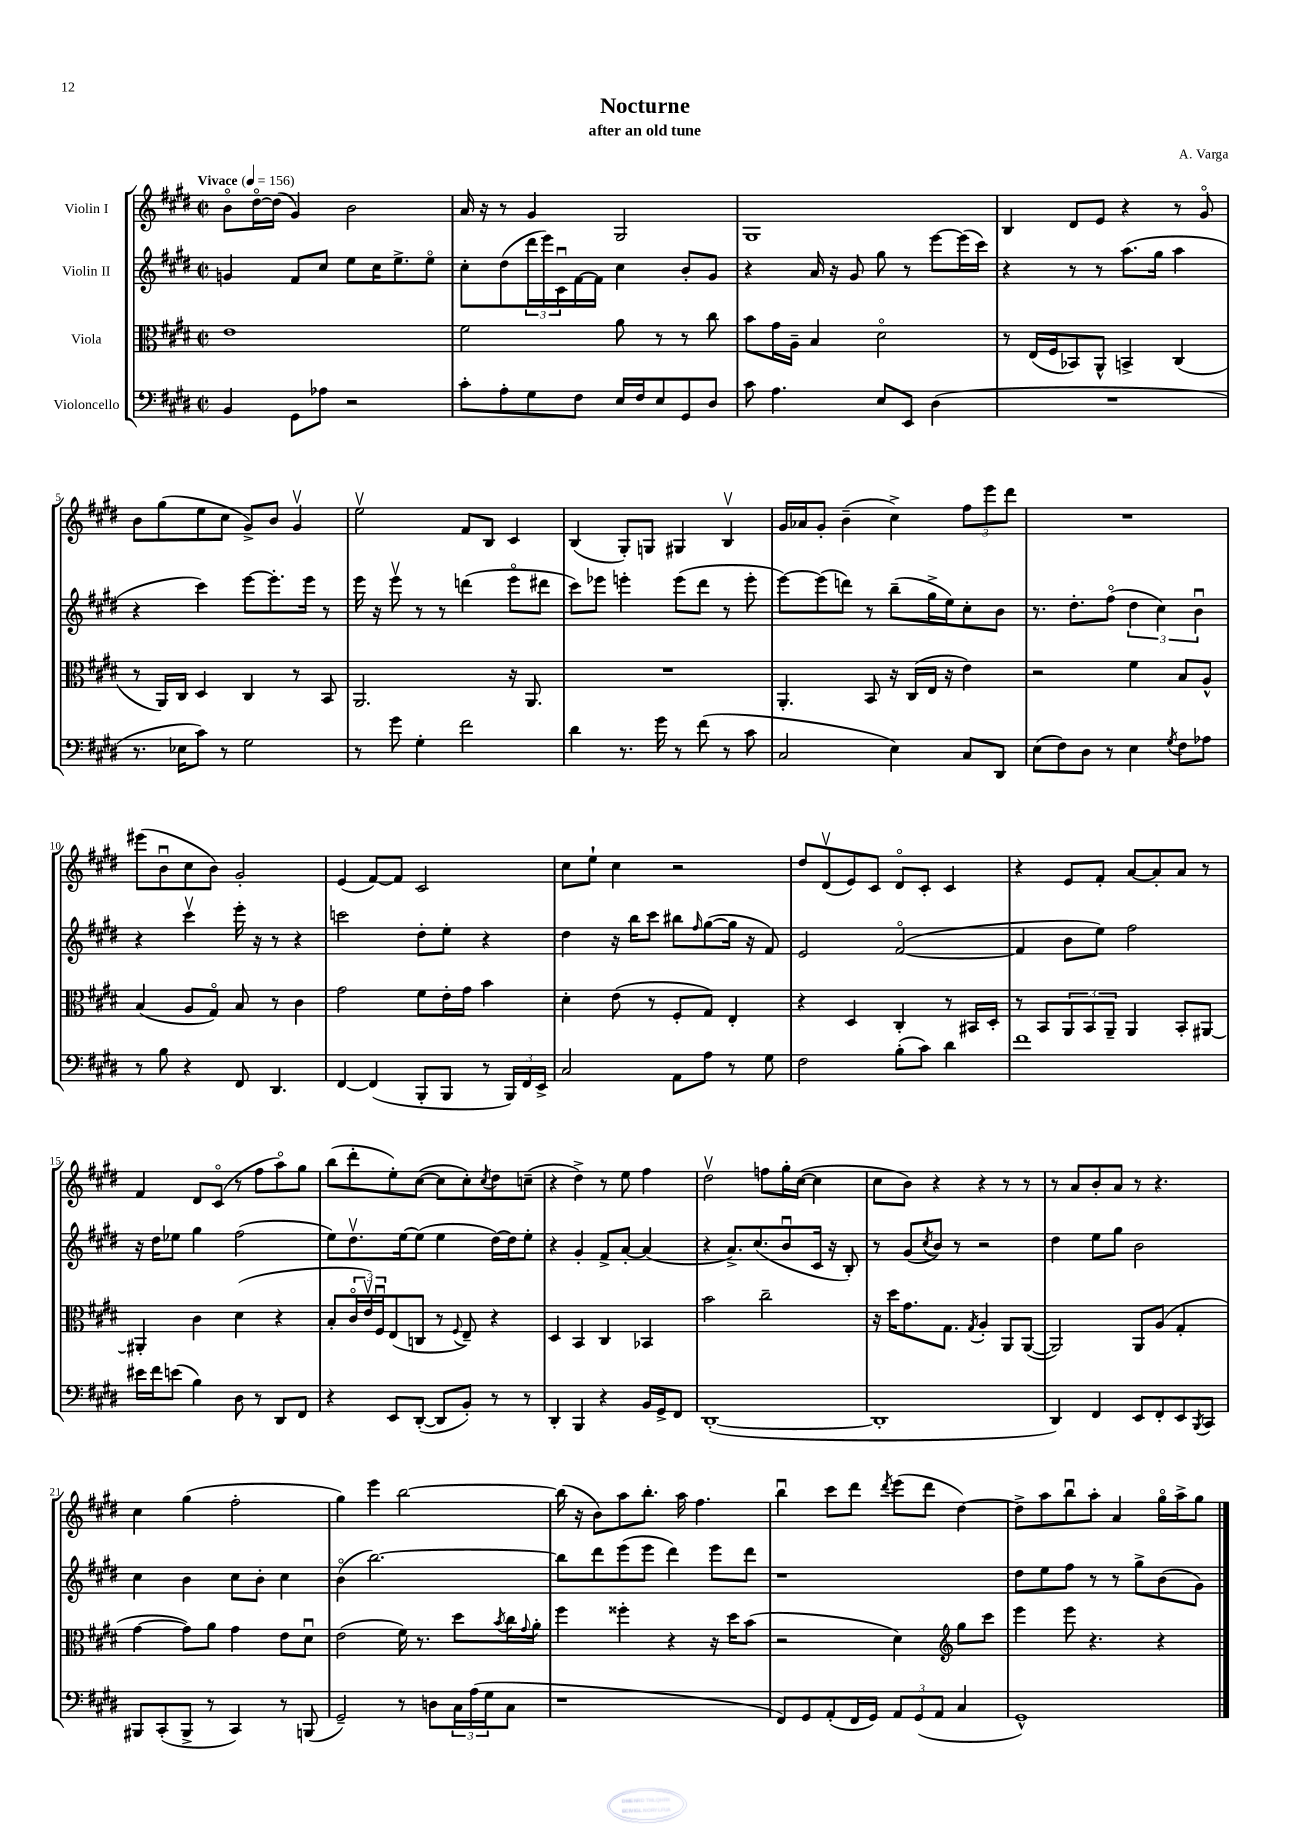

**kern	**kern	**kern	**kern
*staff4	*staff3	*staff2	*staff1
*clefF4	*clefC3	*clefG2	*clefG2
*k[f#c#g#d#]	*k[f#c#g#d#]	*k[f#c#g#d#]	*k[f#c#g#d#]
*M2/2	*M2/2	*M2/2	*M2/2
*met(c|)	*met(c|)	*met(c|)	*met(c|)
*MM156	*MM156	*MM156	*MM156
4BB/	1e	4g/	8bo\L
.	.	.	[16dd#o\L
.	.	.	(16dd#\]JJ
8GG#\L	.	8f#/L	4g#/)
8A-\J	.	8cc#/J	.
2r	.	8ee\L	2b\
.	.	16cc#\K	.
.	.	8.ee^\	.
.	.	8eeo\J	.
=	=	=	=
8c#'\L	2f#\	8cc#'\L	16a/
.	.	.	16r
8A'\	.	(8dd#\	8r
8G#\	.	24ddd#\L	4g#/
.	.	24eee\)	.
.	.	24c#u\	.
8F#\J	.	[16f#\	.
.	.	16f#\]JJ	.
16E/LL	8a\	4cc#\	2G#/
16F#/J	.	.	.
8E/	8r	.	.
8GG#/	8r	8b'/L	.
8D#/J	8cc#\	8g#/J	.
=	=	=	=
8c#\	8b\L	4r	1G#
4.A\	16g#\L	.	.
.	16A~\JJ	.	.
.	4B/	16a/	.
.	.	16r	.
.	.	8g#/	.
8E/L	2d#o\	8gg#\	.
8EE/J	.	8r	.
(4D#\	.	[8eee\L	.
.	.	(16eee\]L	.
.	.	16ccc#\JJ)	.
=	=	=	=
1r	8r	4r	4B/
.	(16E/LL	.	.
.	16F#/J	.	.
.	8BB-/)	8r	8d#/L
.	8AA^^/J	8r	8e/J
.	4BB^/	(8.aa\L	4r
.	.	16gg#\Jk	.
.	(4C#/	4aa\	8r
.	.	.	8g#o/
=	=	=	=
8.r	8r	4r	8b\L
.	16AA/LL)	.	(8gg#\
16E-\LK	16C#/JJ	.	.
8c#\J)	4D#/	4ccc#\)	8ee\
8r	.	.	8cc#\J
2G#\	4C#/	[8eee\L	8g#^/L)
.	.	8.eee'\]	8b/J
.	8r	.	4g#v/
.	.	16eee\Jk	.
.	8BB/	8r	.
=	=	=	=
8r	2.AA/	16eee\	2eev\
.	.	16r	.
8g#\	.	8eeev\	.
4G#'\	.	8r	.
.	.	8r	.
2f#\	.	(4ddd\	8f#/L
.	.	.	8B/J
.	16r	8eeeo\L	4c#/
.	8.AA/	.	.
.	.	8ddd#\J	.
=	=	=	=
4d#\	1r	8ccc#\L)	(4B/
.	.	8eee-\J	.
8.r	.	4eee'\	8G#'/L)
.	.	.	8G/J
16g#\	.	.	.
8r	.	(8eee\L	4G#/
(8f#\	.	8ddd#\J	.
8r	.	8r	4Bv/
8c#\	.	8eee'\	.
=	=	=	=
2C#/	4.AA'/	[8eee\L)	16g#/LL
.	.	.	16a-/J
.	.	(8eee\]	8g#'/J
.	.	8ddd\J)	(4b~\
.	8BB/	8r	.
4E\)	16r	(8bb~\L	4cc#^\)
.	(16C#/LL	.	.
.	16E/JJ	16gg#^\L	.
.	16r	16ee\J)	.
8C#/L	4e\)	8cc#'\	12ff#\L
.	.	.	12eee\
8DD#/J	.	8b\J	.
.	.	.	12ddd#\J
=	=	=	=
(8E\L	2r	8.r	1r
8F#\)	.	.	.
.	.	8.dd#'\L	.
8D#\J	.	.	.
8r	.	(8ff#o\J	.
4E\	4f#\	6dd#\	.
.	.	6cc#\)	.
8qG#/	.	.	.
8F#\L	8B/L	.	.
.	.	6bu\	.
8A-\J	8A^^/J	.	.
=	=	=	=
8r	(4B/	4r	(8eee#\L
8B\	.	.	8bu\
4r	8A/L	4ccc#v\	8cc#\
.	8G#o/J)	.	8b\J)
8FF#/	8B/	16eee'\	2g#'/
.	.	16r	.
4.DD#/	8r	8r	.
.	4c#\	4r	.
=	=	=	=
[4FF#/	2g#\	2ccc\	(4e/
(4FF#/]	.	.	[8f#/L)
.	.	.	8f#/]J
8BBB'/L	8f#\L	8dd#'\L	2c#/
8BBB/J	16e'\L	8ee'\J	.
.	16g#\JJ	.	.
8r	4b\	4r	.
24BBB/LL)	.	.	.
24FF#/	.	.	.
24EE^/JJ	.	.	.
=	=	=	=
2C#/	4d#'\	4dd#\	8cc#\L
.	.	.	8ee`\J
.	(8e\	16r	4cc#\
.	.	16bb\LK	.
.	8r	8ccc#\J	.
8AA\L	8F#'/L	8bb#\L	2r
.	.	16qqff#/	.
8A\J	8G#/J)	([8gg#\	.
8r	4E'/	16gg#\]Jk	.
.	.	16r	.
8G#\	.	8f#/)	.
=	=	=	=
2F#\	4r	2e/	8dd#/L
.	.	.	(8d#v/
.	4D#/	.	8e/)
.	.	.	8c#/J
(8B'\L	4C#'/	([2f#o/	8d#o/L
8c#\J)	.	.	8c#'/J
4d#\	8r	.	4c#/
.	16BB#/LL	.	.
.	16D#'/JJ	.	.
=	=	=	=
1f#	8r	4f#/]	4r
.	8BB/L	.	.
.	12AA/	8b\L	8e/L
.	12BB/	.	.
.	.	8ee\J)	8f#'/J
.	12AA~/J	.	.
.	4AA/	2ff#\	[8a/L
.	.	.	8a'/]
.	8BB'/L	.	8a/J
.	[8AA#/J	.	8r
=	=	=	=
16e#\LL	4AA#'/]	16r	4f#/
16f#\J	.	16dd#\LK	.
(8e\J	.	8ee-\J	.
4B\)	4c#\	4gg#\	8d#/L
.	.	.	(8c#o/J
8D#\	(4d#\	(2ff#\	8r
8r	.	.	8ff#\L
8DD#/L	4r	.	8aao\)
8FF#/J	.	.	8gg#\J
=	=	=	=
4r	8B'/L	8ee\L)	(8bb\L
.	24c#o/L	8.dd#v\	8ddd#'\
.	24ev/)	.	.
.	24F#u/J	.	.
8EE/L	(8E/	.	8ee'\)
.	.	[16ee\k	.
([8DD#'/J	8C/J	(8ee\]J	([8cc#\J
8DD#/]L	8r	4ee\	8cc#\]L
.	8qqF#/	.	.
8BB'/J)	8E~/)	.	8cc#'\)
.	.	.	8qcc#/
8r	4r	[16dd#\LL)	8dd#\
.	.	16dd#\]J	.
8r	.	8ee'\J	(8cc~\J
=	=	=	=
4DD#'/	4D#/	4r	4r
4BBB/	4BB/	4g#'/	4dd#^\)
4r	4C#/	8f#^/L	8r
.	.	[8a'/J	8ee\
16BB/LL	4BB-/	(4a/]	4ff#\
16GG#^/J	.	.	.
8FF#/J	.	.	.
=	=	=	=
([1DD#'	2b\	4r	2dd#v\
.	.	8.a^/L)	.
.	.	(8.cc#/	.
.	2cc#~\	.	8ff\L
.	.	8bu/	16gg#'\L
.	.	.	([16cc#\JJ
.	.	16c#/Jk	4cc#\]
.	.	16r	.
.	.	8B'/)	.
=	=	=	=
1DD#']	16r	8r	8cc#\L
.	16dd#\LK	.	.
.	8.g#\	(8g#/L	8b\J)
.	.	8qcc#/	.
.	.	8b/J)	4r
.	8.G#\J	.	.
.	.	8r	.
.	8qG#/	.	.
.	4A'/	2r	4r
.	8AA/L	.	8r
.	([8AA/J	.	8r
=	=	=	=
4DD#/)	2AA/])	4dd#\	8r
.	.	.	8a/L
4FF#/	.	8ee\L	8b'/
.	.	8gg#\J	8a/J
8EE/L	8AA/L	2b\	8r
8FF#'/	(8A/J	.	4.r
8EE/	4G#'/	.	.
8qBBB/	.	.	.
8CC#/J	.	.	.
=	=	=	=
8BBB#/L	[4g#\	4cc#\	4cc#\
(8CC#'/	.	.	.
8BBB#^/J	8g#\]L)	4b\	(4gg#\
8r	8a\J	.	.
4CC#/)	4g#\	8cc#\L	2ff#'\
.	.	8b'\J	.
8r	8e\L	4cc#\	.
(8BBB/	8d#u\J	.	.
=	=	=	=
2GG#~/)	(2e\	(4bo\	4gg#\)
.	.	[2.bb\)	4eee\
8r	16f#\)	.	[2bb\
.	8.r	.	.
8D\L	.	.	.
24C#\L	8dd#\L	.	.
(24A\	.	.	.
24G#\J	.	.	.
.	8qb/	.	.
8C#\J	16cc#\L	.	.
.	8qqg#/	.	.
.	16a'\JJ	.	.
=	=	=	=
1r	4ff#\	8bb\]L	(16bb\]
.	.	.	16r
.	.	8ddd#\	8b\L)
.	4ff##'\	(8eee\	8aa\
.	.	8eee\J	8.bb'\J
.	4r	4ddd#\)	.
.	.	.	16aa\
.	.	.	4.ff#\
.	16r	8eee\L	.
.	16dd#\LK	.	.
.	(8b\J	8ddd#\J	.
=	=	=	=
8FF#/L)	2r	1r	4bbu\
8GG#/	.	.	.
(8AA'/	.	.	8ccc#\L
16FF#/L	.	.	8ddd#\J
16GG#/JJ)	.	.	.
.	.	.	8qddd#/
12AA/L	4d#\)	.	(8eee\L
(12GG#/	.	.	.
.	.	.	8ddd#\J
12AA/J	.	.	.
*	*clefG2	*	*
4C#/	8gg#\L	.	[4dd#\)
.	8ccc#\J	.	.
=	=	=	=
1GG#^^)	4eee\	8dd#\L	8dd#^\]L
.	.	8ee\	8aa\
.	8eee\	8ff#\J	8bbu\
.	4.r	8r	8aa'\J
.	.	8r	4a/
.	.	8gg#^\L	.
.	4r	(8b\	16gg#o\LL
.	.	.	16aa^\J
.	.	8g#\J)	8gg#\J
==	==	==	==
*-	*-	*-	*-
